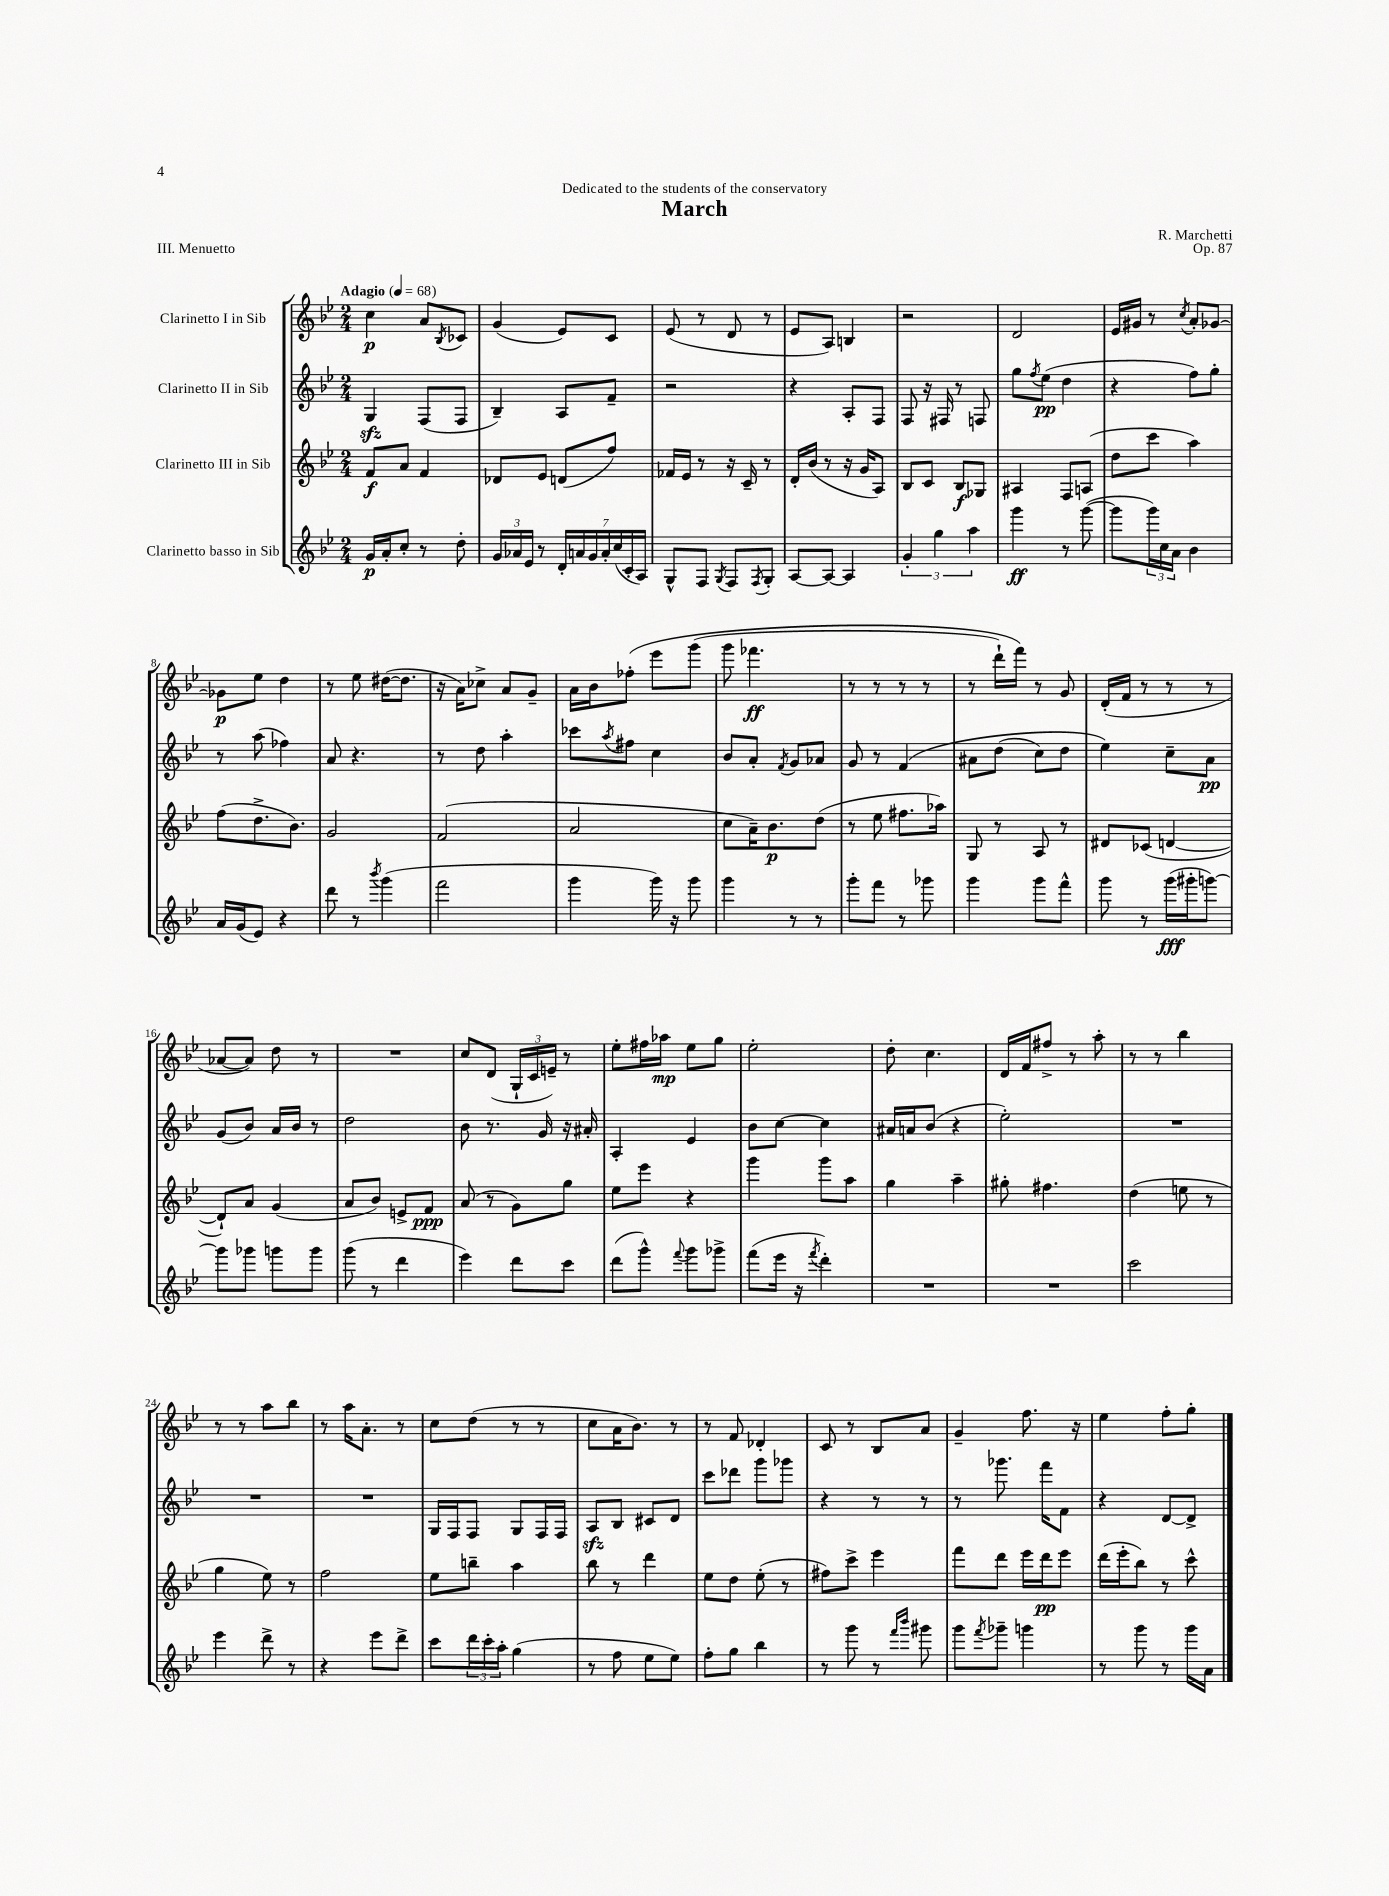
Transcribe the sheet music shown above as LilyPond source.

\header { title = "March" composer = "R. Marchetti" dedication = "Dedicated to the students of the conservatory" opus = "Op. 87" piece = "III. Menuetto" }
<<
\new StaffGroup <<
\new Staff = "s0" \with { instrumentName = "Clarinetto I in Sib" } {
    \clef treble \key bes \major \numericTimeSignature \time 2/4 \tempo "Adagio" 4 = 68
    c''4\p a'8 \acciaccatura { bes8 } ces'8 |
    g'4( ees'8) c'8 |
    ees'8( r8 d'8 r8 |
    ees'8 a8) b4 |
    r2 |
    d'2 |
    ees'16 gis'16 r8 \acciaccatura { c''8 } a'8-. ges'8~ |
    ges'8\p ees''8 d''4 |
    r8 ees''8 dis''16~( dis''8. |
    r16 a'16) ces''8-> a'8 g'8-- |
    a'16 bes'16 fes''8-.\( ees'''8 g'''8( |
    g'''8 fes'''4.\ff |
    r8 r8 r8 r8 |
    r8 d'''16-!) f'''16\) r8 g'8 |
    d'16-.( f'16 r8 r8 r8 |
    aes'8~ aes'8) d''8 r8 |
    R2 |
    c''8 d'8( \tuplet 3/2 { g16-! c'16 e'16--) } r8 |
    ees''8-. fis''16 aes''16\mp ees''8 g''8 |
    ees''2-. |
    d''8-. c''4. |
    d'16 f'16 fis''8-> r8 a''8-. |
    r8 r8 bes''4 |
    r8 r8 a''8 bes''8 |
    r8 a''16 a'8.-. r8 |
    c''8 d''8( r8 r8 |
    c''8 a'16 bes'8.) r8 |
    r8 f'8 des'4-. |
    c'8 r8 bes8 a'8 |
    g'4-- f''8. r16 |
    ees''4 f''8-. g''8-. \bar "|." |
}
\new Staff = "s1" \with { instrumentName = "Clarinetto II in Sib" } {
    \clef treble \key bes \major \numericTimeSignature \time 2/4
    g4\sfz f8( f8 |
    bes4--) a8 f'8-- |
    r2 |
    r4 a8-. f8 |
    f8 r16 fis16 r8 f8 |
    g''8 \acciaccatura { f''8 } ees''8\pp( d''4 |
    r4 f''8) g''8-. |
    r8 a''8( fes''4) |
    a'8 r4. |
    r8 d''8 a''4-. |
    ces'''8 \acciaccatura { a''8 } fis''8 c''4 |
    bes'8 a'8-. \acciaccatura { f'8 } g'8 aes'8 |
    g'8 r8 f'4\( |
    ais'8 d''8( c''8) d''8 |
    ees''4\) c''8-- a'8\pp |
    g'8( bes'8) a'16 bes'16 r8 |
    d''2 |
    bes'8 r8. g'16 r16 ais'16-. |
    a4-. ees'4 |
    bes'8 c''8~ c''4 |
    ais'16 a'16 bes'8( r4 |
    ees''2-.) |
    R2 |
    R2 |
    R2 |
    g16 f16 f8 g8 f16 f16 |
    a8\sfz bes8 cis'8 d'8 |
    c'''8 des'''8 g'''8 ges'''8 |
    r4 r8 r8 |
    r8 ges'''8. f'''16 f'8 |
    r4 d'8~ d'8-> \bar "|." |
}
\new Staff = "s2" \with { instrumentName = "Clarinetto III in Sib" } {
    \clef treble \key bes \major \numericTimeSignature \time 2/4
    f'8\f a'8 f'4 |
    des'8 ees'8 d'8( f''8) |
    fes'16 ees'16 r8 r16 c'16-- r8 |
    d'16-. bes'16( r8 r16 g'16 a8) |
    bes8 c'8 bes8\f ges8 |
    ais4 f8 a8( |
    d''8 c'''8 a''4) |
    f''8( d''8.-> bes'8.) |
    g'2 |
    f'2( |
    a'2 |
    c''8 a'16--) bes'8.\p d''8( |
    r8 ees''8 fis''8. aes''16) |
    g8 r8 a8 r8 |
    dis'8 ces'8( d'4~ |
    d'8-!) a'8 g'4( |
    a'8 bes'8) e'8-> f'8\ppp |
    a'8( r8 g'8) g''8 |
    ees''8 ees'''8 r4 |
    g'''4 g'''8 a''8 |
    g''4 a''4-- |
    gis''8-. fis''4. |
    d''4( e''8 r8 |
    g''4 ees''8) r8 |
    f''2 |
    ees''8 b''8-- a''4 |
    bes''8 r8 d'''4 |
    ees''8 d''8 ees''8-.( r8 |
    fis''8) c'''8-> ees'''4 |
    f'''8 d'''8 ees'''16 d'''16\pp ees'''8 |
    d'''16( ees'''16-. bes''8) r8 c'''8-^ \bar "|." |
}
\new Staff = "s3" \with { instrumentName = "Clarinetto basso in Sib" } {
    \clef treble \key bes \major \numericTimeSignature \time 2/4
    g'16\p a'16-. c''8-. r8 d''8-. |
    \tuplet 3/2 { g'16 aes'16 ees'16 } r8 \tuplet 7/4 { d'16-. a'16 g'16 a'16-. c''16( c'16-. a16) } |
    g8-^ f8 \acciaccatura { g8 } f8 \acciaccatura { f8 } g8-. |
    a8~ a8~ a4 |
    \tuplet 3/2 { g'4-. g''4 a''4 } |
    g'''4\ff r8 g'''8~( |
    g'''8 \tuplet 3/2 { g'''16) c''16 a'16 } bes'4 |
    a'16 g'16( ees'8) r4 |
    d'''8 r8 \acciaccatura { bes'''8 } g'''4( |
    f'''2 |
    g'''4 g'''16) r16 g'''8 |
    g'''4 r8 r8 |
    g'''8-. f'''8 r8 ges'''8 |
    g'''4 g'''8 f'''8-^ |
    g'''8 r8 g'''16\fff( gis'''16-. g'''8~) |
    g'''8 ges'''8 g'''8 g'''8 |
    g'''8( r8 d'''4 |
    ees'''4) d'''8 c'''8 |
    d'''8( g'''8-^) \appoggiatura { f'''8 } g'''8 ges'''8-> |
    f'''8( ees'''16 r16 \acciaccatura { f'''8 } d'''4-.) |
    R2 |
    R2 |
    c'''2 |
    ees'''4 d'''8-> r8 |
    r4 ees'''8 d'''8-> |
    c'''8 \tuplet 3/2 { d'''16 c'''16-. a''16-. } g''4( |
    r8 f''8 ees''8 ees''8) |
    f''8-. g''8 bes''4 |
    r8 g'''8 r8 \grace { f'''16 bes'''16 } gis'''8 |
    g'''8 \acciaccatura { f'''8 } ges'''8-- g'''4 |
    r8 g'''8 r8 g'''16 a'16 \bar "|." |
}
>>
>>
